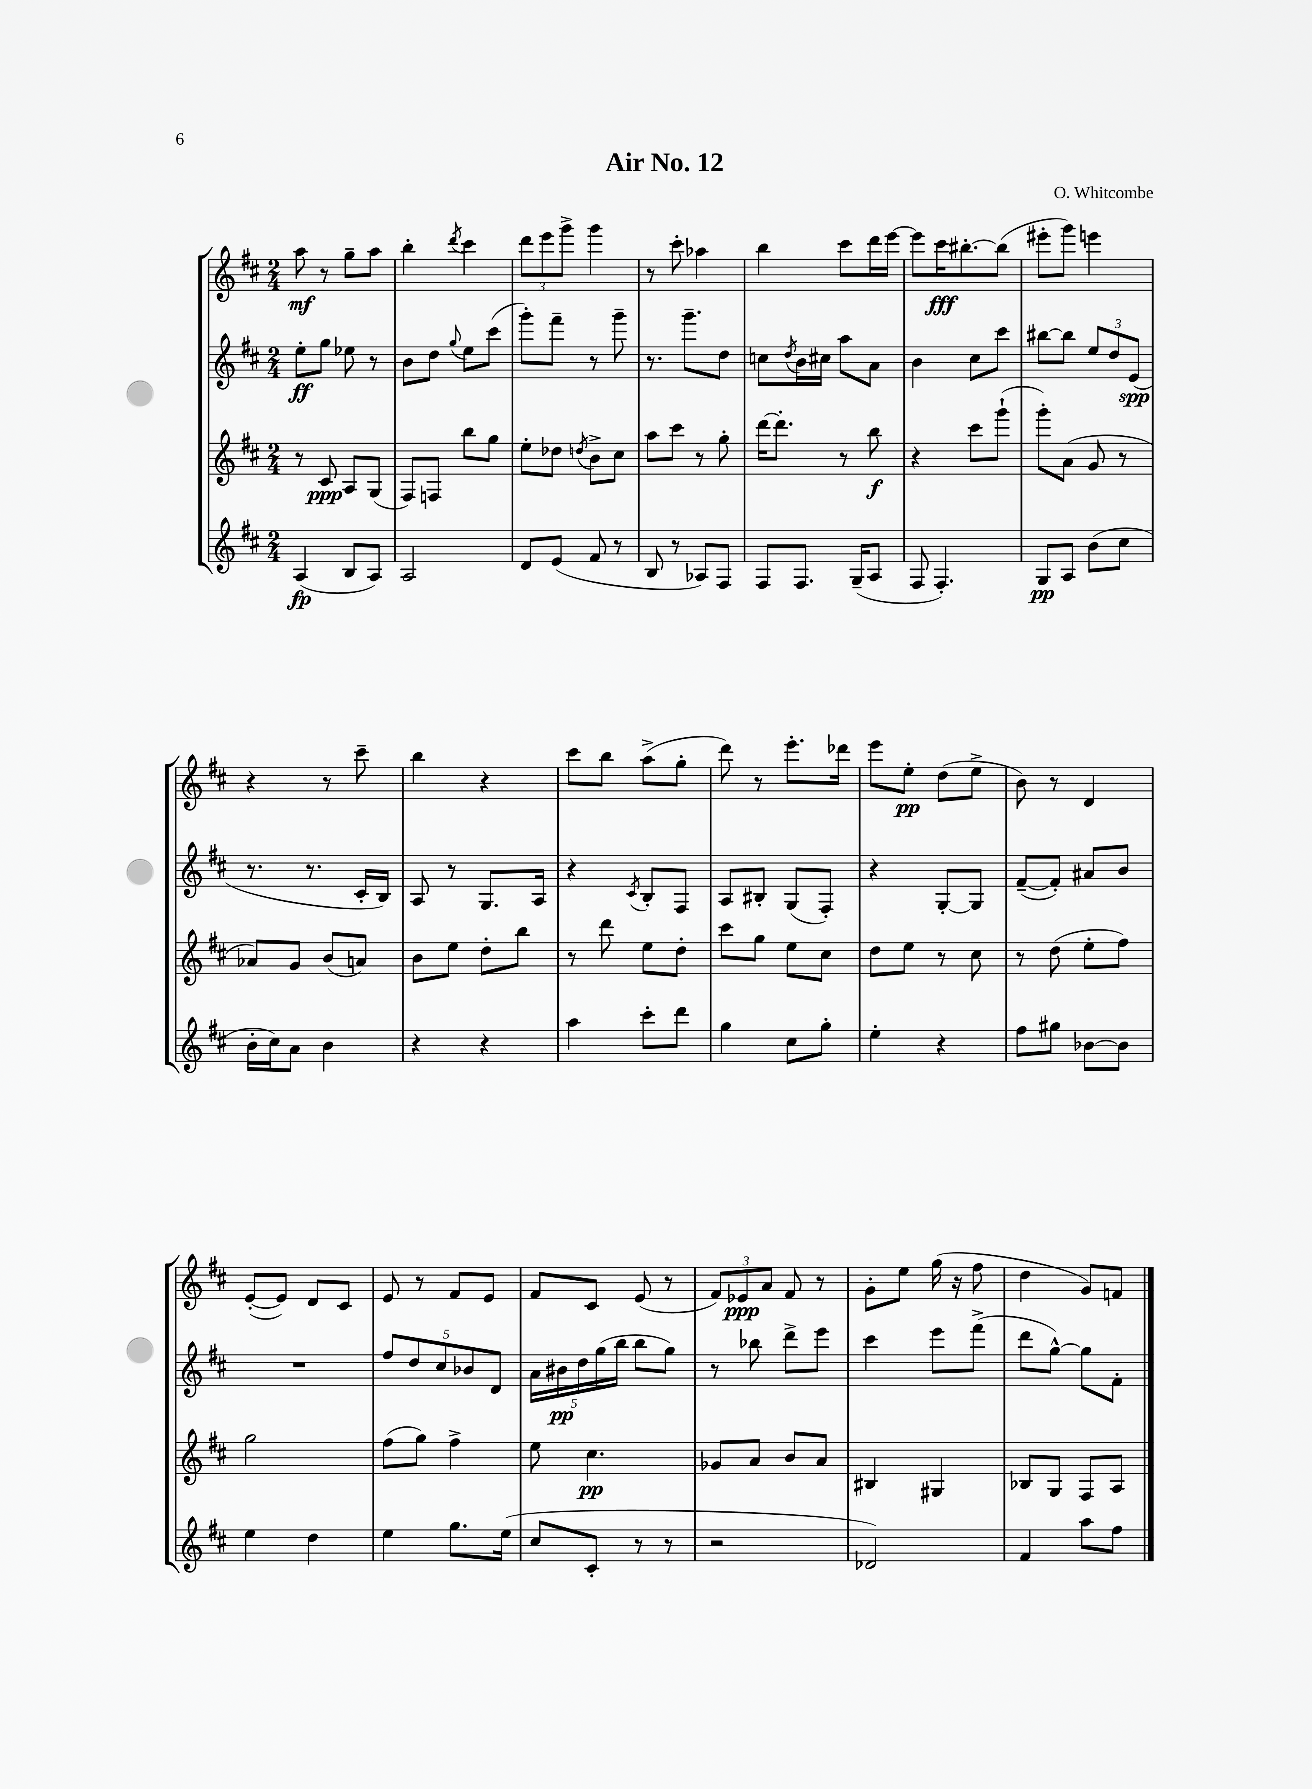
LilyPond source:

\header { title = "Air No. 12" composer = "O. Whitcombe" }
<<
\new StaffGroup <<
\new Staff = "s0" {
    \clef treble \key d \major \numericTimeSignature \time 2/4
    a''8\mf r8 g''8-- a''8 |
    b''4-. \acciaccatura { d'''8 } cis'''4 |
    \tuplet 3/2 { d'''8 e'''8 g'''8-> } g'''4 |
    r8 cis'''8-. aes''4 |
    b''4 cis'''8 d'''16 e'''16~ |
    e'''8 cis'''16\fff bis''8.~-. bis''8( |
    eis'''8-. g'''8) e'''4 |
    r4 r8 cis'''8-- |
    b''4 r4 |
    cis'''8 b''8 a''8->( g''8-. |
    d'''8) r8 e'''8.-. des'''16 |
    e'''8 e''8-.\pp d''8( e''8-> |
    b'8) r8 d'4 |
    e'8~-.( e'8) d'8 cis'8 |
    e'8 r8 fis'8 e'8 |
    fis'8 cis'8 e'8( r8 |
    \tuplet 3/2 { fis'8) ees'8\ppp a'8 } fis'8 r8 |
    g'8-. e''8 g''16( r16 fis''8 |
    d''4 g'8) f'8 \bar "|." |
}
\new Staff = "s1" {
    \clef treble \key d \major \numericTimeSignature \time 2/4
    e''8-.\ff g''8 ees''8 r8 |
    b'8 d''8 \appoggiatura { g''8 } e''8 cis'''8( |
    g'''8-.) fis'''8-- r8 g'''8-- |
    r8. g'''8.-- d''8 |
    c''8 \acciaccatura { d''8 } b'16 cis''16 a''8 a'8 |
    b'4 cis''8 cis'''8 |
    bis''8~ bis''8 \tuplet 3/2 { e''8 d''8 e'8\spp( } |
    r8. r8. cis'16-. b16) |
    a8 r8 g8. a16 |
    r4 \acciaccatura { cis'8 } b8-. fis8 |
    a8 bis8-. g8( fis8-.) |
    r4 g8~-. g8 |
    fis'8~--( fis'8-.) ais'8 b'8 |
    R2 |
    \tuplet 5/4 { fis''8 d''8 cis''8 bes'8 d'8 } |
    \tuplet 5/4 { a'16 bis'16\pp d''16 g''16( b''16 } b''8 g''8) |
    r8 bes''8 d'''8-> e'''8 |
    cis'''4 e'''8 fis'''8->( |
    d'''8 g''8~-^) g''8 fis'8-. \bar "|." |
}
\new Staff = "s2" {
    \clef treble \key d \major \numericTimeSignature \time 2/4
    r8 cis'8\ppp a8 g8( |
    fis8) f8 b''8 g''8 |
    e''8-. des''8 \acciaccatura { d''8 } b'8-> cis''8 |
    a''8 cis'''8 r8 g''8-. |
    d'''16~ d'''8.-. r8 b''8\f |
    r4 cis'''8 g'''8-!( |
    g'''8-.) a'8( g'8 r8 |
    aes'8) g'8 b'8( a'8) |
    b'8 e''8 d''8-. b''8 |
    r8 d'''8 e''8 d''8-. |
    cis'''8 g''8 e''8 cis''8 |
    d''8 e''8 r8 cis''8 |
    r8 d''8( e''8-. fis''8) |
    g''2 |
    fis''8( g''8) fis''4-> |
    e''8 cis''4.\pp |
    ges'8 a'8 b'8 a'8 |
    bis4 gis4 |
    bes8 g8 fis8 a8 \bar "|." |
}
\new Staff = "s3" {
    \clef treble \key d \major \numericTimeSignature \time 2/4
    a4\fp( b8 a8) |
    a2 |
    d'8 e'8( fis'8 r8 |
    b8 r8 aes8) fis8 |
    fis8 fis8. g16--( a8 |
    fis8 fis4.-.) |
    g8\pp a8 b'8( cis''8 |
    b'16-. cis''16) a'8 b'4 |
    r4 r4 |
    a''4 cis'''8-. d'''8 |
    g''4 cis''8 g''8-. |
    e''4-. r4 |
    fis''8 gis''8 bes'8~ bes'8 |
    e''4 d''4 |
    e''4 g''8. e''16( |
    cis''8 cis'8-. r8 r8 |
    r2 |
    des'2) |
    fis'4 a''8 fis''8 \bar "|." |
}
>>
>>
\layout { \context { \Score \remove "Bar_number_engraver" } }
